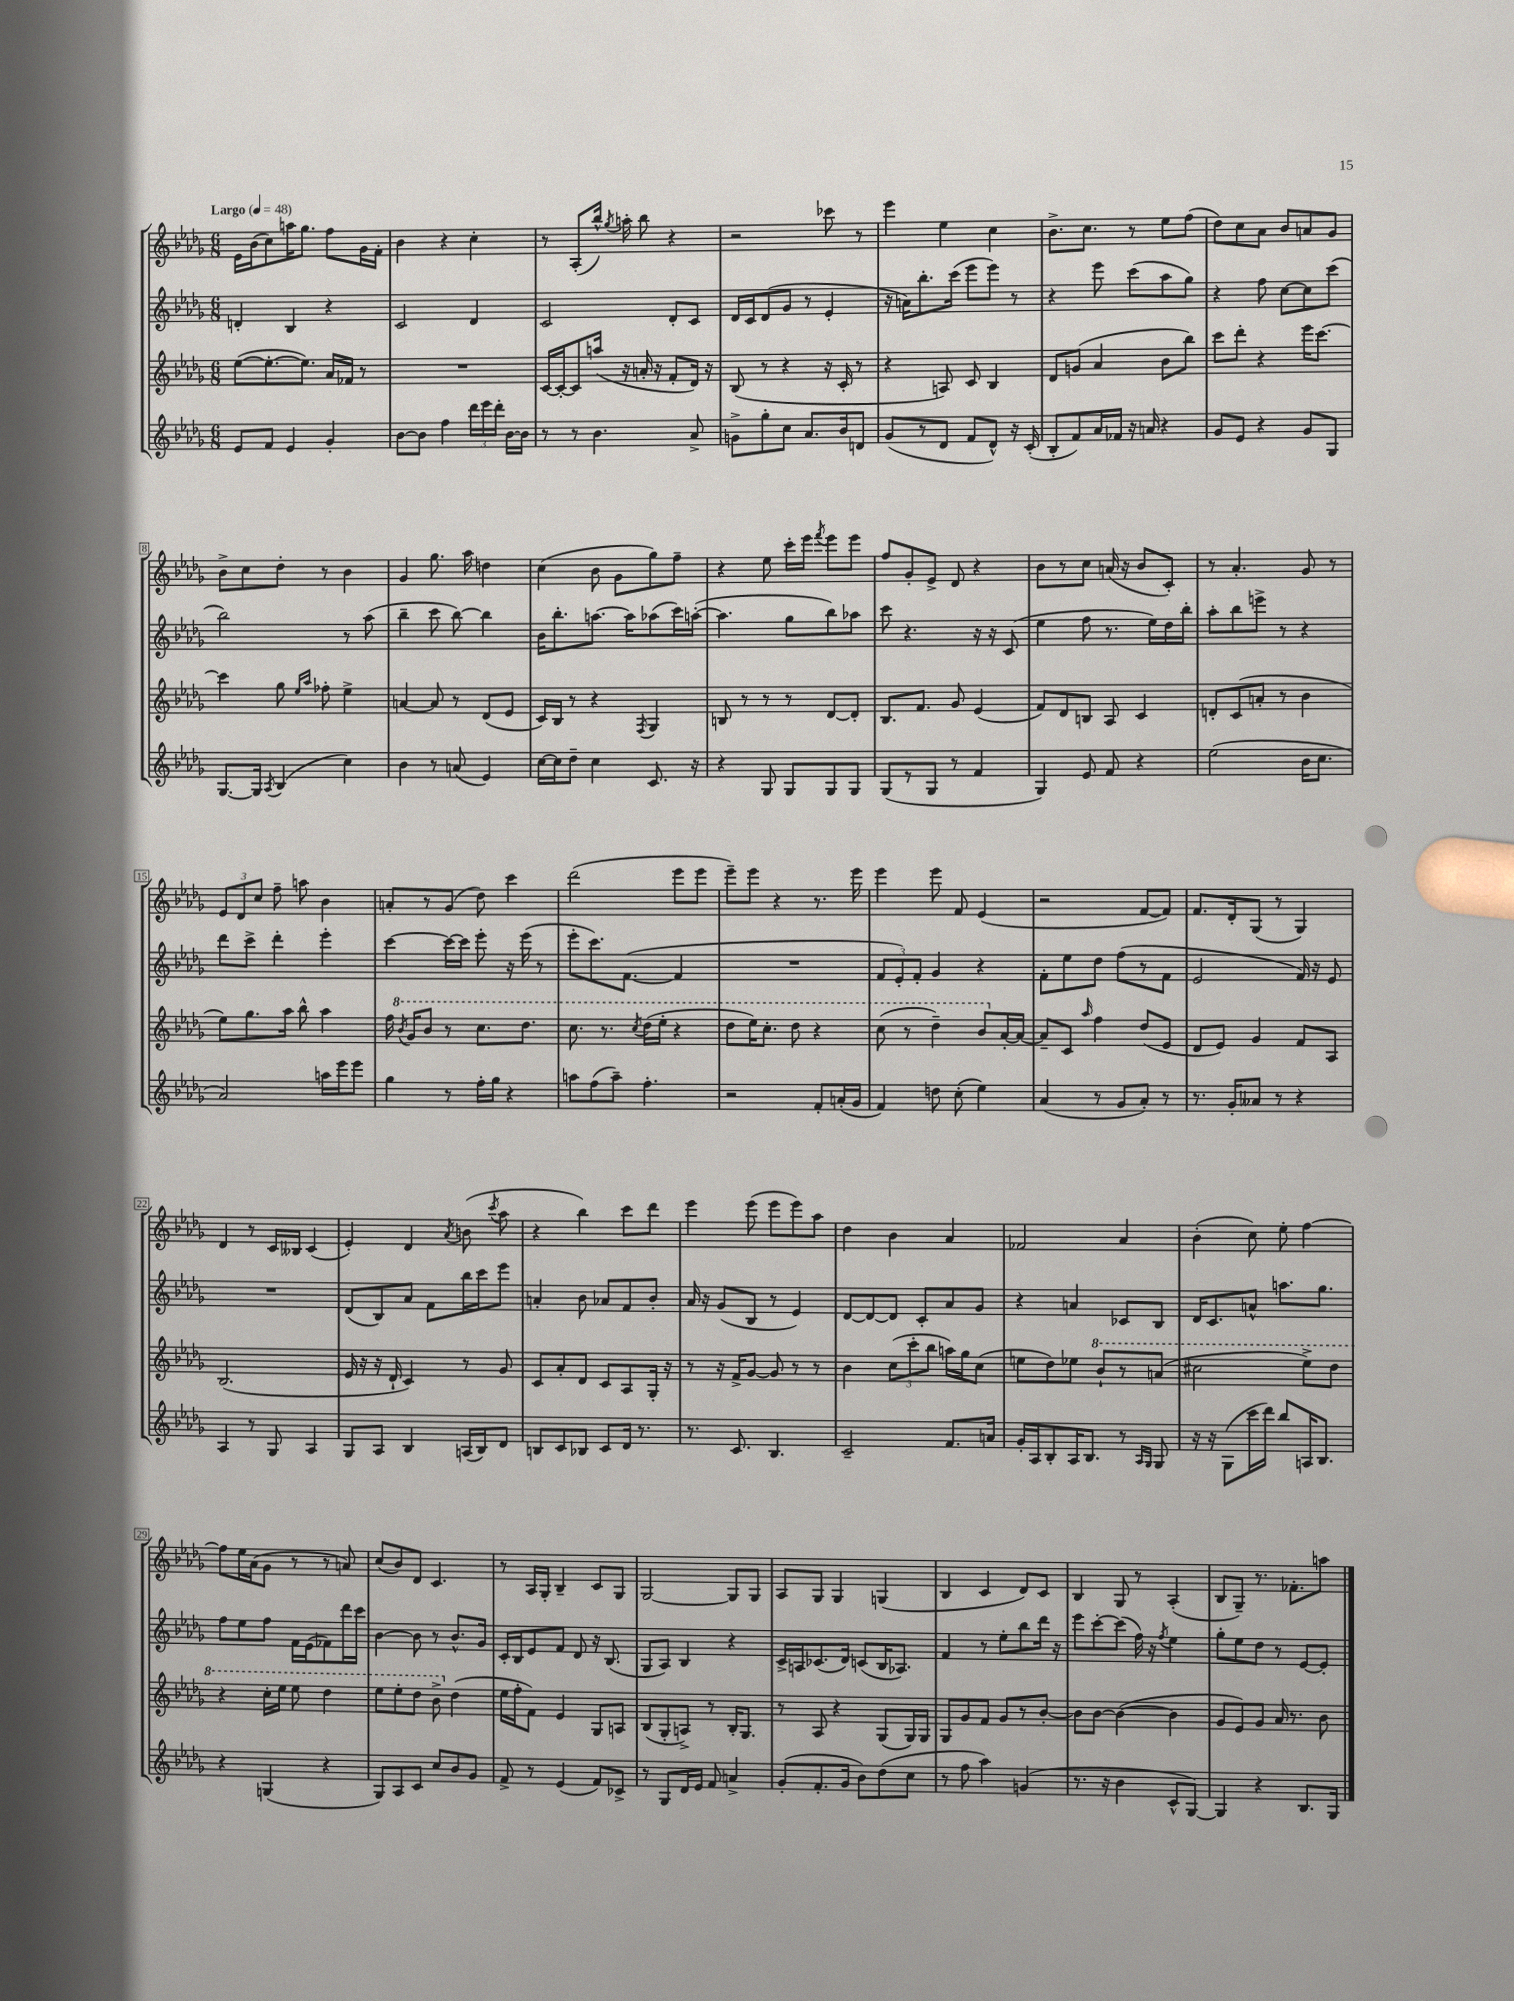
<<
\new StaffGroup <<
\new Staff = "s0" {
    \clef treble \key des \major \numericTimeSignature \time 6/8 \tempo "Largo" 4 = 48
    \autoBeamOff ees'16[ bes'16( c''8) a''16 ges''8.] f''8[ ges'16 f'16]-. |
    bes'4 r4 c''4-. |
    r8 aes8[-.( bes''16]-^) \acciaccatura { ges''8 } a''16-. bes''8 r4 |
    r2 ces'''8 r8 |
    ees'''4 ees''4 c''4 |
    bes'8.[-> c''8.] r8 ees''8[ f''8]( |
    des''8[) c''8 aes'8] bes'8[ a'8 ges'8] |
    bes'8[-> c''8 des''8]-. r8 bes'4 |
    ges'4 ges''8. aes''16 d''4 |
    c''4( bes'8 ges'8[ ges''8) f''8]-- |
    r4 ees''8 c'''16[-. ees'''16] \acciaccatura { f'''8 } ees'''8[ ees'''8] |
    f''8[ ges'8-. ees'8]-> des'8 r4 |
    bes'8[ r8 c''8] a'16( r16 bes'8[ c'8]-.) |
    r8 aes'4.-. ges'8 r8 |
    \tuplet 3/2 { ees'8[ des'8 c''8] } f''8-- a''8 bes'4 |
    a'8[-. r8 ges'8]( des''8) c'''4 |
    des'''2( ees'''8[ ees'''8] |
    ees'''8[--) ees'''8] r4 r8. ees'''16 |
    ees'''4 ees'''8 f'8 ees'4( |
    r2 f'8[~ f'8]) |
    f'8.[ des'16-. ges8]( r8 ges4) |
    des'4 r8 c'16[ beses16] c'4( |
    ees'4-.) des'4 \acciaccatura { aes'8 } b'8( \acciaccatura { c'''8 } aes''8 |
    r4 bes''4) c'''8[ des'''8] |
    ees'''4 ees'''8( ees'''8[ ees'''8) aes''8] |
    des''4 bes'4 aes'4 |
    fes'2 aes'4 |
    bes'4-.( c''8) ees''8-. f''4~ |
    f''8[ ees''16 aes'16( ges'8] r8 r8 a'8) |
    c''8[( bes'8) des'8] c'4. |
    r8 aes16[ ges16]-. bes4-- c'8[ ges8] |
    ges2~ ges8[ ges8] |
    aes8[ ges8] ges4 g4( |
    bes4 c'4 des'8[) c'8] |
    bes4 ges8 r8 aes4-.( |
    bes8[ ges8]--) r8. fes'8.[-. a''8] \bar "|." |
}
\new Staff = "s1" {
    \clef treble \key des \major \numericTimeSignature \time 6/8
    \autoBeamOff d'4-. bes4 r4 |
    c'2 des'4 |
    c'2 des'8[-. c'8] |
    des'16[ c'16 des'8( ges'8] r8 ees'4-. |
    r16 a'16[) bes''8.-. c'''16]( ees'''8[ ees'''8]) r8 |
    r4 ees'''8 c'''8[( aes''8 ges''8]) |
    r4 f''8 c''8[~ c''8 c'''8]( |
    bes''2) r8 aes''8( |
    bes''4-- c'''8 bes''8~) bes''4 |
    bes'16[ bes''8.-. a''8.]~ a''16[ aes''8( c'''16) a''16]~-.( |
    a''4. ges''8[ bes''8) aes''8] |
    c'''8 r4. r16 r16 c'8( |
    ees''4 f''8 r8. ees''16[) des''16 bes''16]-. |
    aes''8[-. bes''8 e'''8]-> r8 r4 |
    des'''8[ c'''8]-> des'''4-. ees'''4-. |
    c'''4~ c'''16[~ c'''16] ees'''8-. r16 ees'''16( r8 |
    ees'''8[-. c'''8.) f'8.]~( f'4 |
    R2. |
    \tuplet 3/2 { f'8[ ees'8-.) f'8]-. } ges'4 r4 |
    f'8[-. ees''8 des''8] f''8[( r8 f'8] |
    ees'2 f'16) r16 ees'8 |
    R2. |
    des'8[( bes8) aes'8] f'8[ bes''16 c'''16 ees'''8] |
    a'4-. bes'8 aes'8[ f'8 bes'8]-. |
    aes'16 r16 ges'8[( bes8] r8 ees'4) |
    des'8[~ des'8~ des'8] c'8[-. aes'8 ges'8] |
    r4 a'4 ces'8[ bes8] |
    des'16[ c'8. a'8]-^ a''8.[ ges''8.] |
    f''8[ ees''8 f''8] f'16[ ees'16( fes'8) des'''16 c'''16] |
    bes'4~ bes'8 r8 bes'8.[-^ ges'16] |
    c'16[-. bes16 ees'8 f'8] des'8 r16 bes8.( |
    ges8[ aes8]) bes4 r4 |
    c'16[-> a16 ces'8.( des'16]) c'8[( bes16 aes8.]) |
    f'4 r8 ees''8[-. bes''8 des'''16] r16 |
    ees'''8[ c'''8~-. c'''8]( f''16) r16 \acciaccatura { f''8 } ees''4 |
    ges''8[-. ees''8 des''8] r8 ees'8[~ ees'8]-. \bar "|." |
}
\new Staff = "s2" {
    \clef treble \key des \major \numericTimeSignature \time 6/8
    \autoBeamOff ees''8[~( ees''8.~-. ees''8.]) aes'16[ fes'16] r8 |
    R2. |
    c'16[~ c'16~-. c'8 a''16]( r16 a'16-. r16 f'8[-. des'16]) r16 |
    bes8( r8 r4 r16 c'16-. r8 |
    r4 a8) c'8 bes4 |
    des'8[ g'8]( aes'4 bes'8[ bes''8]) |
    c'''8[ des'''8]-. r4 ees'''16[ c'''8.]~ |
    c'''4 ges''8 \grace { ees''16[ aes''16] } fes''8-. ees''4-> |
    a'4~ a'8 r8 des'8[( ees'8] |
    c'16[) bes16] r8 r4 \acciaccatura { f8 } ges4 |
    b8 r8 r8 r8 des'8[~ des'8]-. |
    bes8.[ f'8.] ges'8 ees'4( |
    f'8[) des'8 b8] aes8 c'4 |
    d'8[-. c'8( a'8]-. r8 bes'4 |
    ees''8[) ges''8. aes''16] bes''8-^ aes''4 |
    f''16 \ottava #1 \acciaccatura { bes''8 } ges''16[ bes''8] r8 c'''8.[ des'''8.] |
    c'''8. r8. \acciaccatura { c'''8 } des'''16[( ees'''16]-. r4 |
    des'''8[ ees'''16) c'''8.]-. des'''8 r4 |
    c'''8( r8 des'''4--) bes''8[ \ottava #0 aes'16~-. aes'16]~ |
    aes'8[-- c'8] \grace { aes''16 } f''4 des''8[( ees'8] |
    des'8[ ees'8]) ges'4 f'8[ aes8] |
    bes2.( |
    ees'16 r16 r16 des'16-! c'4) r8 ges'8 |
    c'8[ aes'8-. des'8] c'8[ aes8 ges16]-. r16 |
    r8 r16 f'16[-> ges'8]~ ges'8 r8 r8 |
    bes'4 \tuplet 3/2 { c''8[( c'''8-. bes''8] } a''16[) ges''16 c''8]( |
    e''8[ des''8) ees''8] \ottava #1 bes''8[-! r8 a''8]( |
    cis'''2 ees'''8[->) des'''8] |
    r4 c'''16[-. ees'''16] ees'''8 des'''4 |
    ees'''8[ ees'''8-. des'''8] bes''8-> \ottava #0 des''4( |
    ees''16[ f''16-. f'8]) ees'4 ges8[ a8] |
    bes8[( ges8-. a8]->) r8 bes16[-. ges8.] |
    r8 aes8 r4 ges8[( ges16) ges16] |
    ges8[ ges'8 f'8] ges'8[ r8 bes'8]~-. |
    bes'8[ bes'8]~ bes'4~( bes'4 |
    ges'8[ ees'8) ges'8] aes'16 r8. bes'8 \bar "|." |
}
\new Staff = "s3" {
    \clef treble \key des \major \numericTimeSignature \time 6/8
    \autoBeamOff ees'8[ f'8] ees'4 ges'4-. |
    bes'8[~ bes'8] f''4 \tuplet 3/2 { des'''16[ ees'''16 des'''16]-. } bes'16[~ bes'16] |
    r8 r8 bes'4. aes'8-> |
    g'8[-> ges''8-. c''8] aes'8.[ bes'16 d'8] |
    ges'8[( r8 des'8] f'8[ des'8]-^) r16 c'16-.( |
    bes8[-. f'8) aes'16 fes'16] r16 a'16 r4 |
    ges'8[ ees'8] r4 ges'8[ ges8] |
    ges8.[~ ges16] \acciaccatura { aes8 } bes4( c''4) |
    bes'4 r8 a'8( ees'4) |
    c''16[~ c''16 des''8]-- c''4 c'8. r16 |
    r4 ges8 ges8[ ges8 ges8] |
    ges8[( r8 ges8] r8 f'4 |
    ges4) ees'8 f'8 r4 |
    ees''2( bes'16[ c''8.] |
    aes'2) a''16[ ees'''16 ees'''8] |
    ges''4 r8 f''16[-. ges''16] r4 |
    a''8[ f''8( a''8]--) f''4.-. |
    r2 f'8[-. a'16-.( ges'16] |
    f'4) d''8 c''8-.( ees''4) |
    aes'4( r8 ges'8[ aes'8]-.) r8 |
    r8. ges'16[-. aeses'8] r8 r4 |
    aes4 r8 ges8 aes4 |
    ges8[ aes8] bes4 a16[( bes16) des'8] |
    b8[ c'8 bes8] c'8[ des'16] r8. |
    r8. c'8. bes4. |
    c'2-- f'8.[ a'16] |
    ges'16[-. aes16 bes8-. aes16 bes8.] r8 \grace { aes16[ ges16] } ges8 |
    r16 r16 ges8[( c'''16 des'''16]) bes''8[ a16 bes8.] |
    r4 g4( r4 |
    ges8[) aes8 c'8] c''8[ bes'8 ges'8] |
    f'8-> r8 ees'4( f'8[) ces'8]-> |
    r8 ges8[ des'16 ees'16] f'8 a'4-> |
    ges'8[-.( f'8.-. ges'16] bes'8[) des''8( c''8] |
    r8 f''8 aes''4) g'4( |
    r8. r16 bes'4 c'8[-^ ges8]~) |
    ges4 r4 bes8.[ ges16] \bar "|." |
}
>>
>>
\layout { \context { \Score \override BarNumber.stencil = #(make-stencil-boxer 0.1 0.3 ly:text-interface::print) } }
